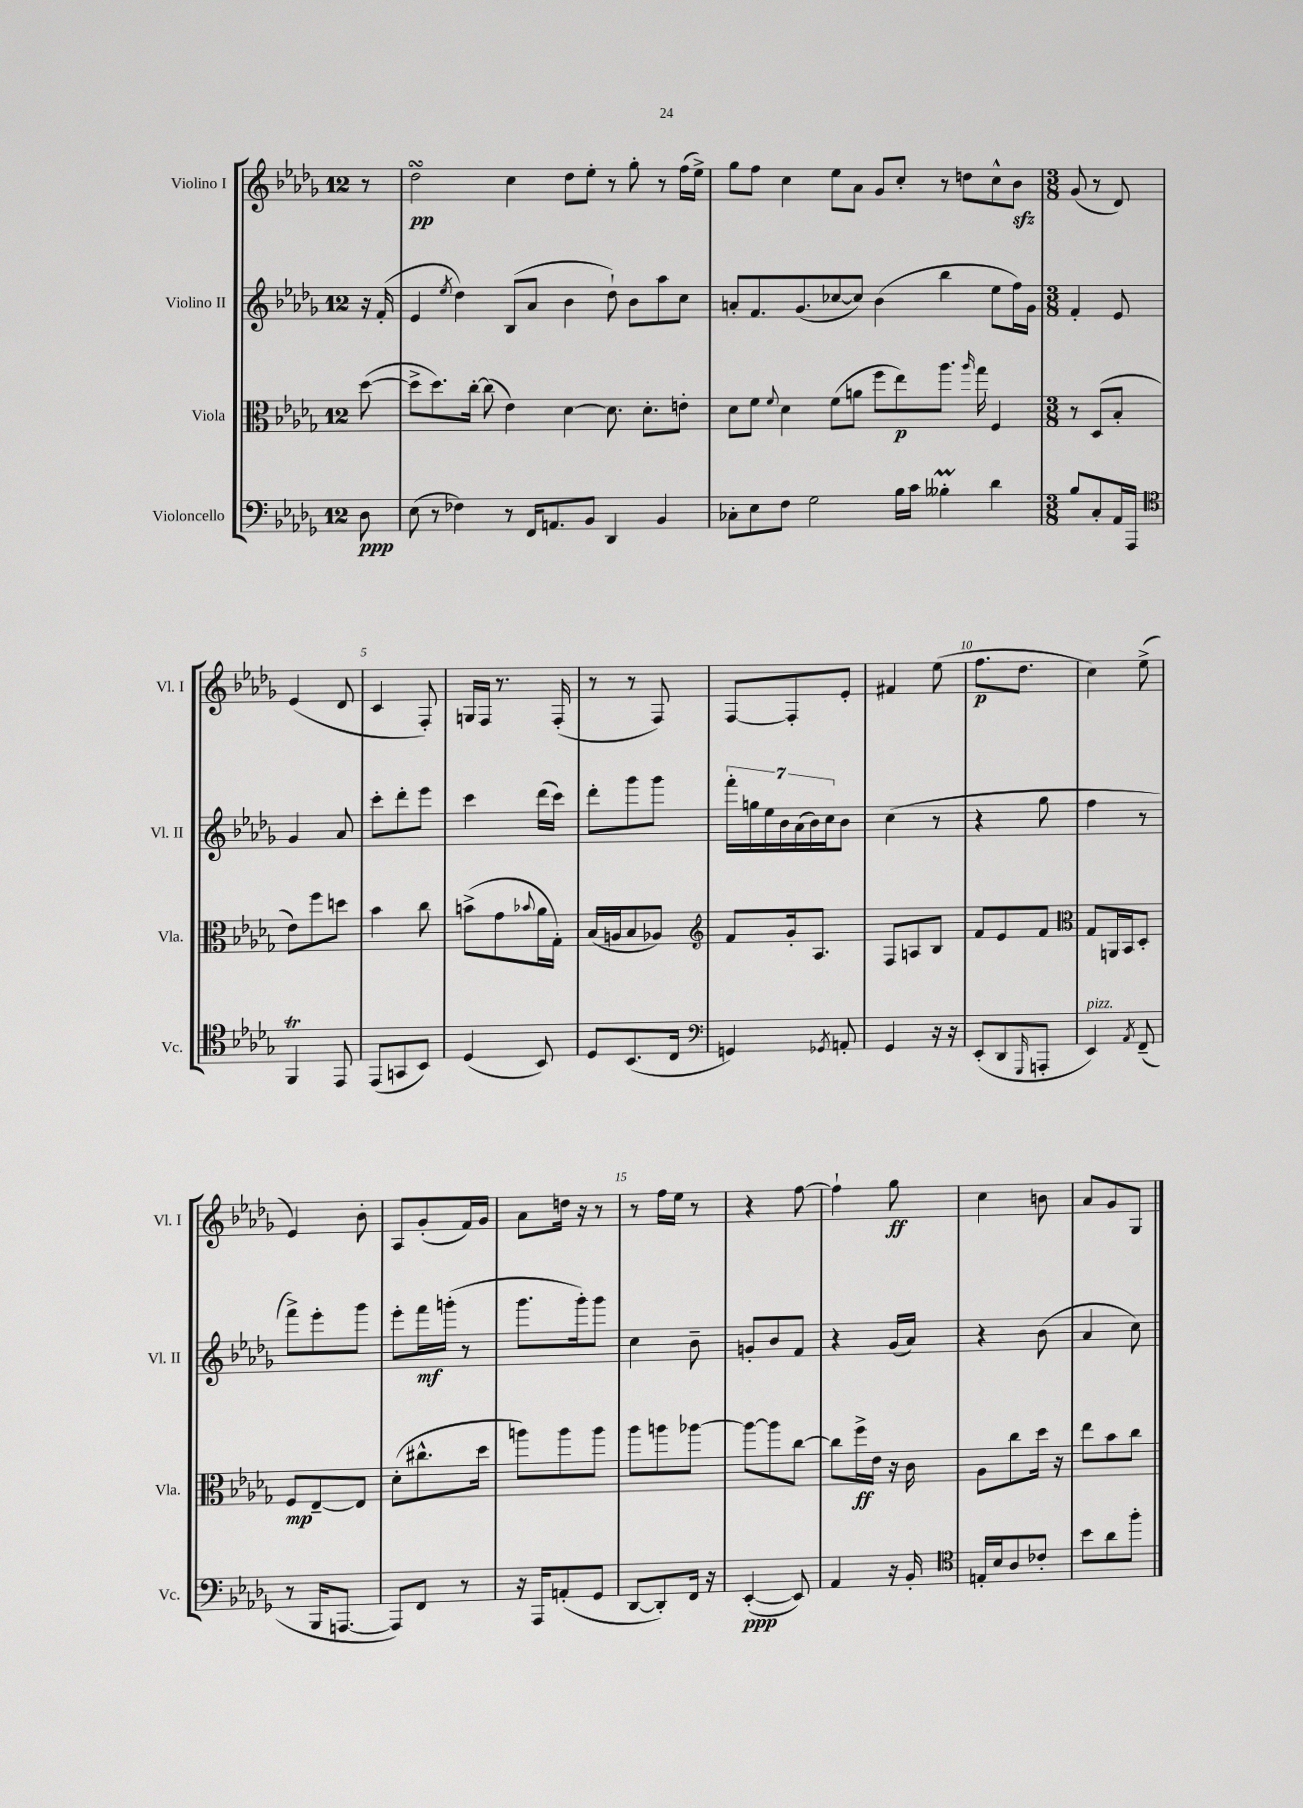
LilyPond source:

<<
\new StaffGroup <<
\new Staff = "s0" \with { instrumentName = "Violino I" shortInstrumentName = "Vl. I" } {
    \clef treble \key des \major \once \override Staff.TimeSignature.style = #'single-digit \time 12/8 \partial 8
    r8 |
    des''2\turn\pp c''4 des''8 ees''8-. r8 ges''8-. r8 f''16( ees''16->) |
    ges''8 f''8 c''4 ees''8 aes'8 ges'8 c''8-. r8 d''8 c''8-^ bes'8\sfz |
    \numericTimeSignature \time 3/8 ges'8( r8 des'8) |
    ees'4( des'8 |
    c'4 f8-.) |
    g16 f16 r8. f16-.( |
    r8 r8 f8) |
    f8~ f8-. ees'8-. |
    fis'4 ees''8( |
    f''8.\p des''8. |
    c''4) ees''8->( |
    ees'4) bes'8-. |
    aes8 ges'8-.( f'16) ges'16 |
    aes'8 d''16 r16 r8 |
    r8 f''16 ees''16 r8 |
    r4 f''8~ |
    f''4-! ges''8\ff |
    c''4 b'8 |
    aes'8 ges'8 ges8 \bar "|." |
}
\new Staff = "s1" \with { instrumentName = "Violino II" shortInstrumentName = "Vl. II" } {
    \clef treble \key des \major \once \override Staff.TimeSignature.style = #'single-digit \time 12/8 \partial 8
    r16 f'16-.( |
    ees'4 \acciaccatura { ees''8 } des''4) bes8( aes'8 bes'4 des''8-!) bes'8 aes''8 c''8 |
    a'8-. f'8. ges'8.( ces''8~ ces''8) bes'4( bes''4 ees''8 f''16) ges'16 |
    \numericTimeSignature \time 3/8 f'4-. ees'8 |
    ges'4 aes'8 |
    c'''8-. des'''8-. ees'''8 |
    c'''4 des'''16( c'''16) |
    des'''8-. ges'''8 ges'''8 |
    \tuplet 7/4 { f'''16-. g''16 ees''16 bes'16 aes'16( bes'16) c''16 } bes'8 |
    c''4( r8 |
    r4 ges''8 |
    f''4 r8 |
    f'''8->) ees'''8-. ges'''8 |
    ees'''8-. f'''16\mf g'''16-.( r8 |
    ges'''8. ges'''16-.) ges'''8 |
    c''4 bes'8-- |
    g'8-. bes'8 f'8 |
    r4 ges'16( aes'16) |
    r4 bes'8( |
    aes'4 c''8) \bar "|." |
}
\new Staff = "s2" \with { instrumentName = "Viola" shortInstrumentName = "Vla." } {
    \clef alto \key des \major \once \override Staff.TimeSignature.style = #'single-digit \time 12/8 \partial 8
    des''8~( |
    des''8-> des''8.) c''16~-. c''8( ees'4) des'4~ des'8. des'8.-. e'8-. |
    des'8 f'8 \appoggiatura { f'8 } des'4 f'8( a'8 f''8 ees''8\p) aes''8. \grace { aes''16 } ges''16 f4 |
    \numericTimeSignature \time 3/8 r8 des8( bes8-. |
    ees'8) f''8 d''8 |
    bes'4 c''8 |
    b'8->( ges'8 \appoggiatura { bes'8 } aes'16 ges16-.) |
    bes16( a16 bes8 aes8) |
    \clef treble f'8 ges'16-. aes8. |
    f8 a8 bes8 |
    f'8 ees'8 f'8 |
    \clef alto ges8 a,16 bes,16 des8-. |
    f8\mp ees8~-- ees8 |
    des'8-.( cis''8.-^ des''16 |
    a''8) a''8 a''8 |
    aes''8 a''8 aes''8~ |
    aes''8~ aes''8 c''8~ |
    c''8 f''16->\ff ees'16 r16 c'16 |
    aes8 c''8 des''16 r16 |
    ees''8 bes'8 c''8 \bar "|." |
}
\new Staff = "s3" \with { instrumentName = "Violoncello" shortInstrumentName = "Vc." } {
    \clef bass \key des \major \once \override Staff.TimeSignature.style = #'single-digit \time 12/8 \partial 8
    des8\ppp |
    ees8( r8 fes4) r8 f,16 a,8. bes,8 des,4 bes,4 |
    ces8-. ees8 f8 ges2 bes16 c'16 beses4-.\prall des'4 |
    \numericTimeSignature \time 3/8 bes8 c8-. aes,16 aes,,16 |
    \clef tenor f,4\trill ees,8 |
    ees,8( g,8 bes,8) |
    des4( bes,8) |
    des8 bes,8.( c16 |
    \clef bass g,4) \acciaccatura { ges,8 } a,8-. |
    ges,4 r16 r16 |
    ees,8-.( des,8 \grace { ges,,16 } a,,8-. |
    ees,4^\markup { \italic "pizz." }) \acciaccatura { aes,8 } f,8--( |
    r8 bes,,16 a,,8.~ |
    a,,8) f,8 r8 |
    r16 aes,,16 a,8-.( ges,8 |
    des,8~ des,8-.) f,16 r16 |
    ees,4~-.\ppp( ees,8) |
    aes,4 r16 bes,16-. |
    \clef tenor e16-. bes16 aes8 ces'8-. |
    bes'8 aes'8 f''8-. \bar "|." |
}
>>
>>
\layout { \context { \Score \override BarNumber.break-visibility = ##(#f #t #t) barNumberVisibility = #(every-nth-bar-number-visible 5) } }
